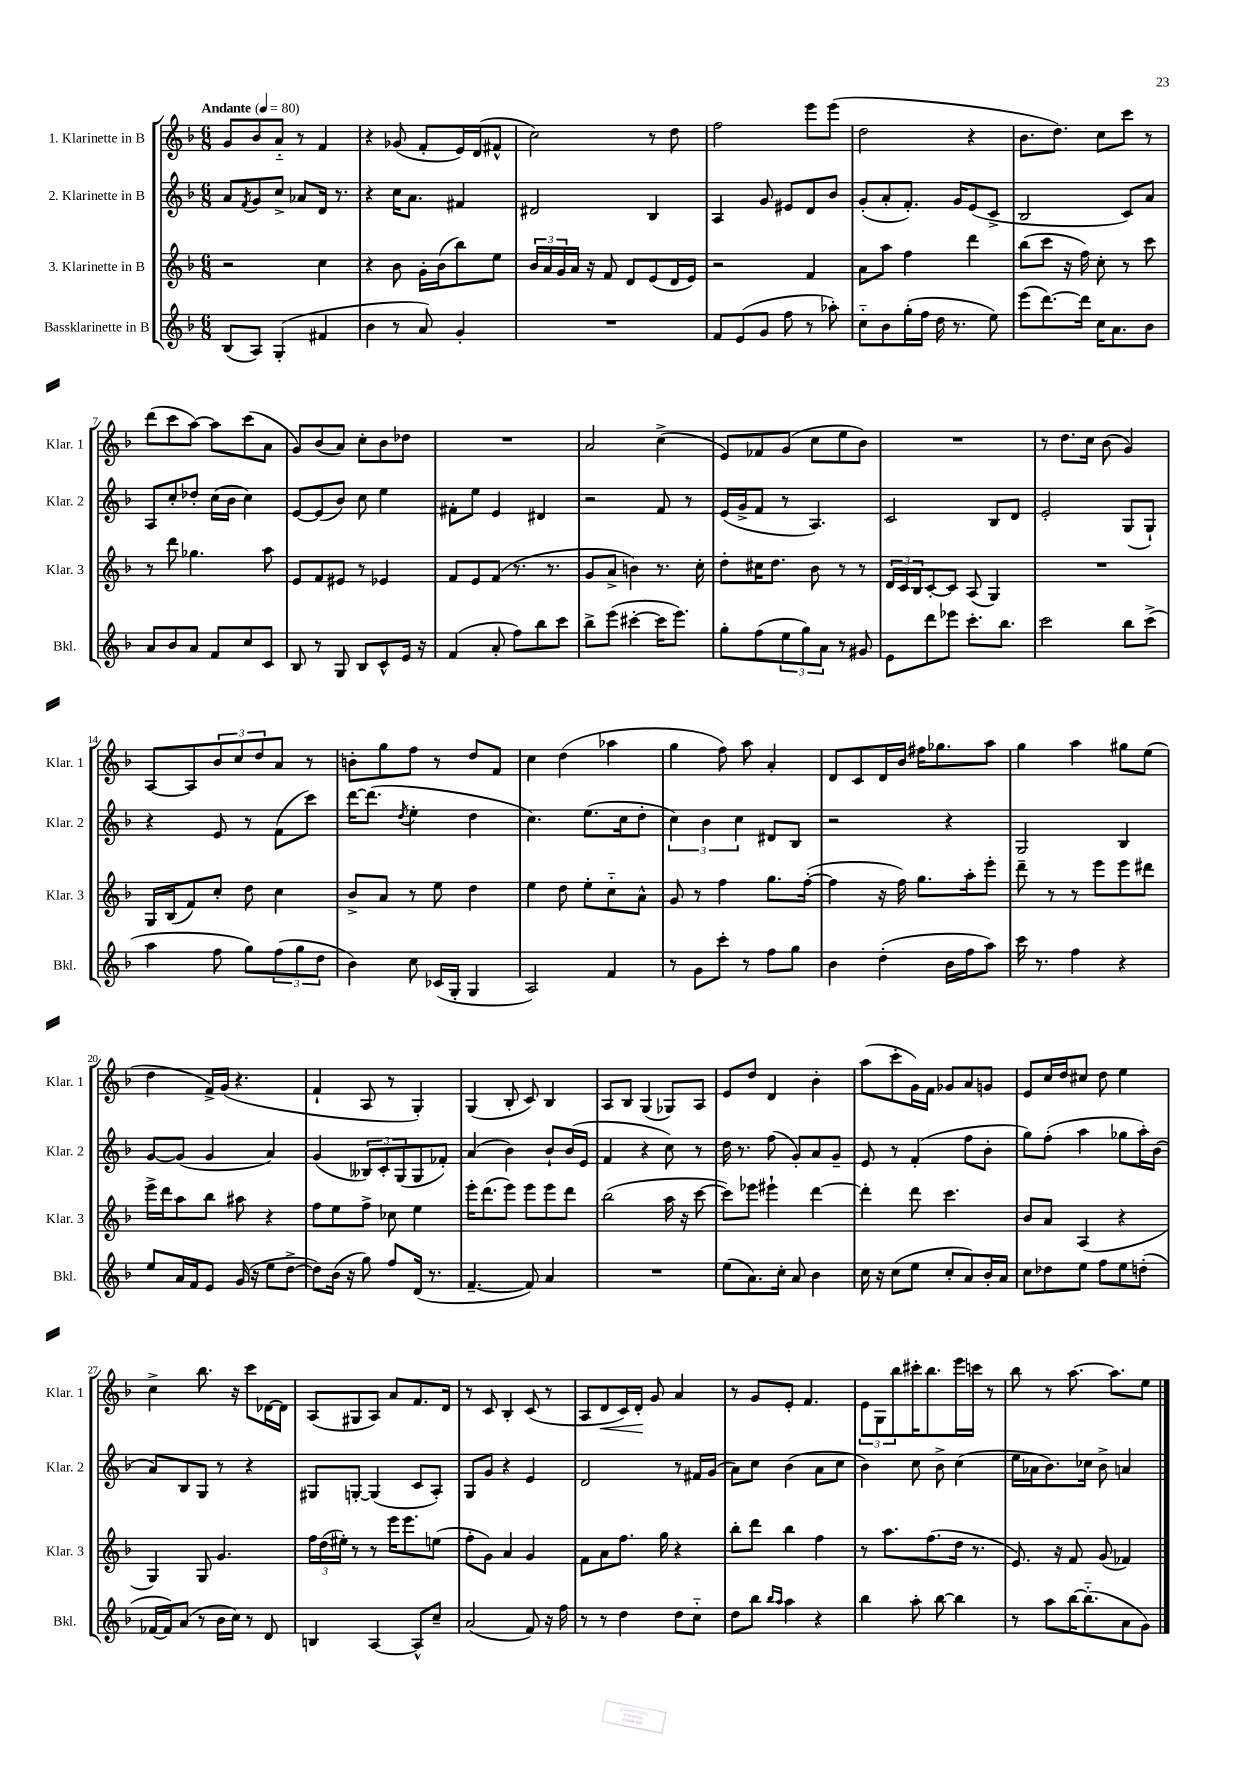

**kern	**kern	**kern	**kern	**dynam
*part4	*part3	*part2	*part1	*part1
*staff4	*staff3	*staff2	*staff1	*staff1
*I"Bassklarinette in B	*I"3. Klarinette in B	*I"2. Klarinette in B	*I"1. Klarinette in B	*
*I'Bkl.	*I'Klar. 3	*I'Klar. 2	*I'Klar. 1	*
*clefG2	*clefG2	*clefG2	*clefG2	*
*k[b-]	*k[b-]	*k[b-]	*k[b-]	*
*M6/8	*M6/8	*M6/8	*M6/8	*
*MM80	*MM80	*MM80	*MM80	*
=1	=1	=1	=1	=1
!	!	!	!LO:TX:a:B:t=Andante	!
(8B-/L	2r	8a/L	8g/L	.
.	.	8qf/	.	.
8A/J)	.	8g/	8b-/	.
(4G'/	.	8cc^/J	8a/J	.
.	.	8a-X/L	8r	.
4f#X/	4cc\	16d/Jk	4f/	.
.	.	8.r	.	.
=2	=2	=2	=2	=2
4b-\	4r	4r	4r	.
8r	8b-\	16cc\KL	(8g-X/	.
.	.	8.a\J	.	.
8a/)	16g'\LL	.	8f'/L	.
.	(16b-\J	.	.	.
4g'/	8bb-\)	4f#X/	16e/L)	.
.	.	.	(16d/J	.
.	8ee\J	.	8f#X^^/J	.
=3	=3	=3	=3	=3
2.r	24b-/LL	2d#X/	2cc\)	.
.	24a/	.	.	.
.	24g/	.	.	.
.	16a/JJ	.	.	.
.	16r	.	.	.
.	8f/	.	.	.
.	8d/L	.	.	.
.	(8e/	4B-/	8r	.
.	16d/L	.	8dd\	.
.	16e/JJ)	.	.	.
=4	=4	=4	=4	=4
8f/L	2r	4A/	2ff\	.
(8e/	.	.	.	.
8g/J	.	8g/	.	.
8ff\	.	8e#X/L	.	.
8r	4f/	8d/	8eee\L	.
8aa-X'\)	.	8b-/J	(8eee\J	.
=5	=5	=5	=5	=5
8cc\L	8a\L	(8g'/L	2dd\	.
8b-\	8aa\J	8a'/	.	.
(16gg'\L	4ff\	8.f'/J)	.	.
16ff\JJ	.	.	.	.
16dd\	.	.	.	.
8.r	.	16g/KL	.	.
.	4ddd\	(8e/	4r	.
8ee\)	.	8c^/J	.	.
=6	=6	=6	=6	=6
(8eee\L	(8bb-\L	2B-/	8.b-\L	.
[8.ddd\)	8ccc\J	.	.	.
.	.	.	8.dd\J)	.
.	16r	.	.	.
16ddd\Jk]	16ff\)	.	.	.
16cc\KL	8cc'\	.	8cc\L	.
8.a\	.	.	.	.
.	8r	8c/L)	8ccc\J	.
8b-\J	8ccc\	8a/J	8r	.
!!LO:LB:g=z
=7	=7	=7	=7	=7
8a/L	8r	8A/L	(8ddd\L	.
8b-/	8ddd\	8cc'/	8ccc\	.
8a/J	4.gg-X\	8dd-X'/J	[8aa\J)	.
8f/L	.	(16cc\LL	8aa\L]	.
.	.	16b-\JJ	.	.
8cc/	.	4cc\)	(8ccc\	.
8c/J	8aa\	.	8a\J	.
=8	=8	=8	=8	=8
8B-/	8e/L	[8e/L	8g/L)	.
8r	8f/	(8e/]	(8b-/	.
8G/	8e#X/J	8b-/J)	8a/J)	.
8B-/L	8r	8cc\	8cc'\L	.
8c^^/	4e-X/	4ee\	8b-\	.
16e/Jk	.	.	8dd-X\J	.
16r	.	.	.	.
=9	=9	=9	=9	=9
(4f/	8f/L	8f#X'\L	2.r	.
.	8e/	8ee\J	.	.
8a'/	(8f/J	4e/	.	.
8ff\L)	8.r	.	.	.
8bb-\	.	4d#X/	.	.
.	8.r	.	.	.
8ccc\J	.	.	.	.
=10	=10	=10	=10	=10
8bb-^\L	8g/L	2r	2a/	.
(8eee\J	8a^/J	.	.	.
[4ccc#X'\	4bn\)	.	.	.
16ccc#\KL]	8.r	8f/	(4cc^\	.
8.eee\J)	.	.	.	.
.	.	8r	.	.
.	16cc'\	.	.	.
=11	=11	=11	=11	=11
8gg'\L	8dd'\L	(16e/LL	8e/L)	.
.	.	16g^/J	.	.
(8ff\	16cc#X\K	8f/J	8f-X/	.
.	8.dd\J	.	.	.
12ee\	.	8r	(8g/J	.
12gg\)	.	.	.	.
.	8b-\	4.A/)	8cc\L	.
12a\J	.	.	.	.
8r	8r	.	8ee\	.
8g#X/	8r	.	8b-\J)	.
=12	=12	=12	=12	=12
8e\L	24d/LL	2c/	2.r	.
.	24c/	.	.	.
.	24B-/J	.	.	.
8ddd\	[8c'/	.	.	.
8eee-X\J	8c/J]	.	.	.
8.ccc'\L	(8A/	.	.	.
.	4G/)	8B-/L	.	.
8.bb-\J	.	.	.	.
.	.	8d/J	.	.
=13	=13	=13	=13	=13
2ccc\	2.r	2e'/	8r	.
.	.	.	8.dd\L	.
.	.	.	16cc\Jk	.
.	.	.	(8b-\	.
8bb-\L	.	(8G/L	4g/)	.
(8ccc^\J	.	8G`/J)	.	.
!!LO:LB:g=z
=14	=14	=14	=14	=14
4aa\	16G/LL	4r	[8A/L	.
.	(16B-/J	.	.	.
.	8f/)	.	8A/]	.
8ff\	8cc'/J	8e/	12b-/	.
.	.	.	12cc/	.
8gg\L)	8dd\	8r	.	.
.	.	.	12dd/	.
(12ff\	4cc\	(8f\L	8a/J	.
12gg\	.	.	.	.
.	.	8ccc\J)	8r	.
12dd\J	.	.	.	.
=15	=15	=15	=15	=15
4b-\)	8b-^/L	[16ddd\KL	8bn'\L	.
.	.	(8.ddd\J]	.	.
.	8a/J	.	8gg\	.
.	.	8qdd/	.	.
8cc\	8r	4ee'\	8ff\J	.
(16c-X/LL	8ee\	.	8r	.
16G'/JJ	.	.	.	.
4G/	4dd\	4dd\	8dd/L	.
.	.	.	8f/J	.
=16	=16	=16	=16	=16
2A/)	4ee\	4.cc\)	4cc\	.
.	8dd\	.	(4dd\	.
.	8ee'\L	(8.ee\L	.	.
4f/	8cc\	.	4aa-X\	.
.	.	16cc\k	.	.
.	8a^^\J	8dd'\J	.	.
=17	=17	=17	=17	=17
8r	8g/	6cc\)	4gg\	.
8g\L	8r	.	.	.
.	.	6b-\	.	.
8ccc'\J	4ff\	.	8ff\)	.
.	.	6cc\	.	.
8r	.	.	8aa\	.
8ff\L	8.gg\L	8d#X/L	4a'/	.
8gg\J	.	8B-/J	.	.
.	([16ff'\Jk	.	.	.
=18	=18	=18	=18	=18
4b-\	4ff\]	2r	8d/L	.
.	.	.	8c/	.
(4dd'\	16r	.	16d/L	.
.	16ff\)	.	16b-/JJ	.
.	8.gg\L	.	16ff#X\KL	.
.	.	.	8.gg-X\	.
16b-\LL	.	4r	.	.
16ff\J	16aa'\k	.	.	.
8aa\J)	8eee'\J	.	8aa\J	.
=19	=19	=19	=19	=19
16ccc\	8ddd~\	2G/	4gg\	.
8.r	.	.	.	.
.	8r	.	.	.
4ff\	8r	.	4aa\	.
.	8eee\L	.	.	.
4r	8eee\	4B-/	8gg#X\L	.
.	8ddd#X\J	.	(8ee\J	.
!!LO:LB:g=z
=20	=20	=20	=20	=20
8ee/L	16eee^\LL	[8g/L	4dd\	.
.	16ddd\J	.	.	.
16a/L	8aa\	(8g/J]	.	.
16f/J	.	.	.	.
8e/J	8bb-\J	4g/	16f^/LL)	.
.	.	.	(16g/JJ	.
(16g/	8aa#X\	.	4.r	.
16r	.	.	.	.
8ee\L	4r	4a/)	.	.
[8dd^\J	.	.	.	.
=21	=21	=21	=21	=21
8dd\L])	8ff\L	(4g/	4f`/	.
(16b-\Jk	8ee\	.	.	.
16r	.	.	.	.
8gg\)	8ff^\J	12B--X/L)	8A/	.
.	.	12c'/	.	.
8ff/L	8cc-X\	.	8r	.
.	.	(12G/	.	.
(16d/Jk	4ee\	8G/	4G'/)	.
8.r	.	.	.	.
.	.	8f-X'/J)	.	.
=22	=22	=22	=22	=22
[4.f~/	16eee'\KL	(4a/	(4G/	.
.	(8.ddd\	.	.	.
.	8eee\J)	4b-\)	8B-'/	.
8f/])	8eee\L	.	8c/)	.
4a/	8eee\	8b-`/L	4B-/	.
.	8ddd\J	(16b-/L	.	.
.	.	16e/JJ	.	.
=23	=23	=23	=23	=23
2.r	(2bb-\	4f/	8A/L	.
.	.	.	8B-/J	.
.	.	4r	(4G/	.
.	16aa\	8cc\)	8G-X/L)	.
.	16r	.	.	.
.	[8ccc\	8r	8A/J	.
=24	=24	=24	=24	=24
(8ee\L	8ccc\L])	16dd\	8e/L	.
.	.	8.r	.	.
8.a\)	8eee-X\J	.	8dd/J	.
.	4eee#X`\	(8ff\	4d/	.
16cc'\Jk	.	.	.	.
8a/	.	8g'/L)	.	.
4b-\	[4ddd\	8a/	4b-'\	.
.	.	8g~/J	.	.
=25	=25	=25	=25	=25
16cc\	4ddd'\]	8e/	(8aa\L	.
16r	.	.	.	.
(8cc\L	.	8r	8ccc'\	.
8ee\J	8ddd\	(4f'/	16g\L)	.
.	.	.	16f\JJ	.
8cc'/L	4.ccc\	.	8g-X/L	.
8a/)	.	8ff\L	8a/	.
16b-'/L	.	8b-'\J	8gn/J	.
16a/JJ	.	.	.	.
=26	=26	=26	=26	=26
8cc\L	8b-/L	8gg\L)	8e/L	.
8dd-X\	8a/J	(8ff'\J	16cc/L	.
.	.	.	16dd/J	.
8ee\J	(4A/	4aa\	8cc#X/J	.
8ff\L	.	.	8dd\	.
8ee\	4r	8gg-X\L	4ee\	.
(8ddn'\J	.	16aa'\L)	.	.
.	.	(16b-\JJ	.	.
!!LO:LB:g=z
=27	=27	=27	=27	=27
[16f-X/LL	4G/)	8a/L)	4cc^\	.
16f-/J])	.	.	.	.
(8a/J	.	8B-/	.	.
8r	8G/	8G/J	8.bb-\	.
16b-\LL	4.g/	8r	.	.
16cc\JJ)	.	.	16r	.
8r	.	4r	8ccc\L	.
8d/	.	.	[16d-X\L	.
.	.	.	16d-\JJ]	.
=28	=28	=28	=28	=28
4Bn/	24ff\LL	8G#X/L	(8A/L	.
.	(24dd\	.	.	.
.	24ee#X'\JJ)	.	.	.
.	8r	[8Gn'/J	8G#X/	.
[4A/	8r	(4G/]	8A/J)	.
.	16eee\KL	.	8a/L	.
.	8.eee\	.	.	.
8A^^/L]	.	8c/L	8.f/	.
8cc~/J	(8een\J	8A'/J)	.	.
.	.	.	16d/Jk	.
=29	=29	=29	=29	=29
(2a/	8ff'\L	8G/L	8r	.
.	8g\J)	8g/J	8c/	.
.	4a/	4r	4B-'/	.
8f/)	4g/	4e/	(8c/	.
16r	.	.	8r	.
16ff\	.	.	.	.
=30	=30	=30	=30	=30
8r	8f\L	2d/	8A/L	.
!	!	!	!	!LO:HP:b
8r	8a\	.	8d/	<
4dd\	8.ff\J	.	16c/L)	.
.	.	.	16d'/JJ	.
.	.	.	8g/	[
.	16gg\	.	.	.
8dd\L	4r	8r	4a/	.
8cc\J	.	16f#X/LL	.	.
.	.	(16g/JJ	.	.
=31	=31	=31	=31	=31
8dd\L	8bb-'\L	8a\L)	8r	.
8bb-\J	8ddd\J	8cc\J	8g/L	.
16qqbb-/LL	.	.	.	.
16qqaa/JJ	.	.	.	.
4aa\	4bb-\	(4b-\	8e'/J	.
.	.	.	4.f/	.
4r	4ff\	8a\L	.	.
.	.	8cc\J	.	.
=32	=32	=32	=32	=32
4bb-\	8r	4b-\)	12e\L	.
.	.	.	12G\	.
.	8.aa\L	.	.	.
.	.	.	12bb-\	.
8aa'\	.	8cc\	16ccc#X'\K	.
.	(8.ff\	.	8.bb-\	.
[8bb-\	.	8b-^\	.	.
4bb-\]	16dd\Jk	(4cc\	16eee\L	.
.	8.r	.	16cccn\JJ	.
.	.	.	8r	.
=33	=33	=33	=33	=33
8r	8.e/)	16ee\LL	8bb-\	.
.	.	16a-X\J	.	.
8aa\L	.	8.b-\)	8r	.
.	16r	.	.	.
[16bb-\K	8f/	.	[8.aa\	.
(8.bb-\]	.	16cc-X\Jk	.	.
.	(8g/	8b-^\	.	.
.	.	.	8.aa\L]	.
8a\	4f-X/)	4an/	.	.
8g\J)	.	.	8ee\J	.
==	==	==	==	==
*-	*-	*-	*-	*-
